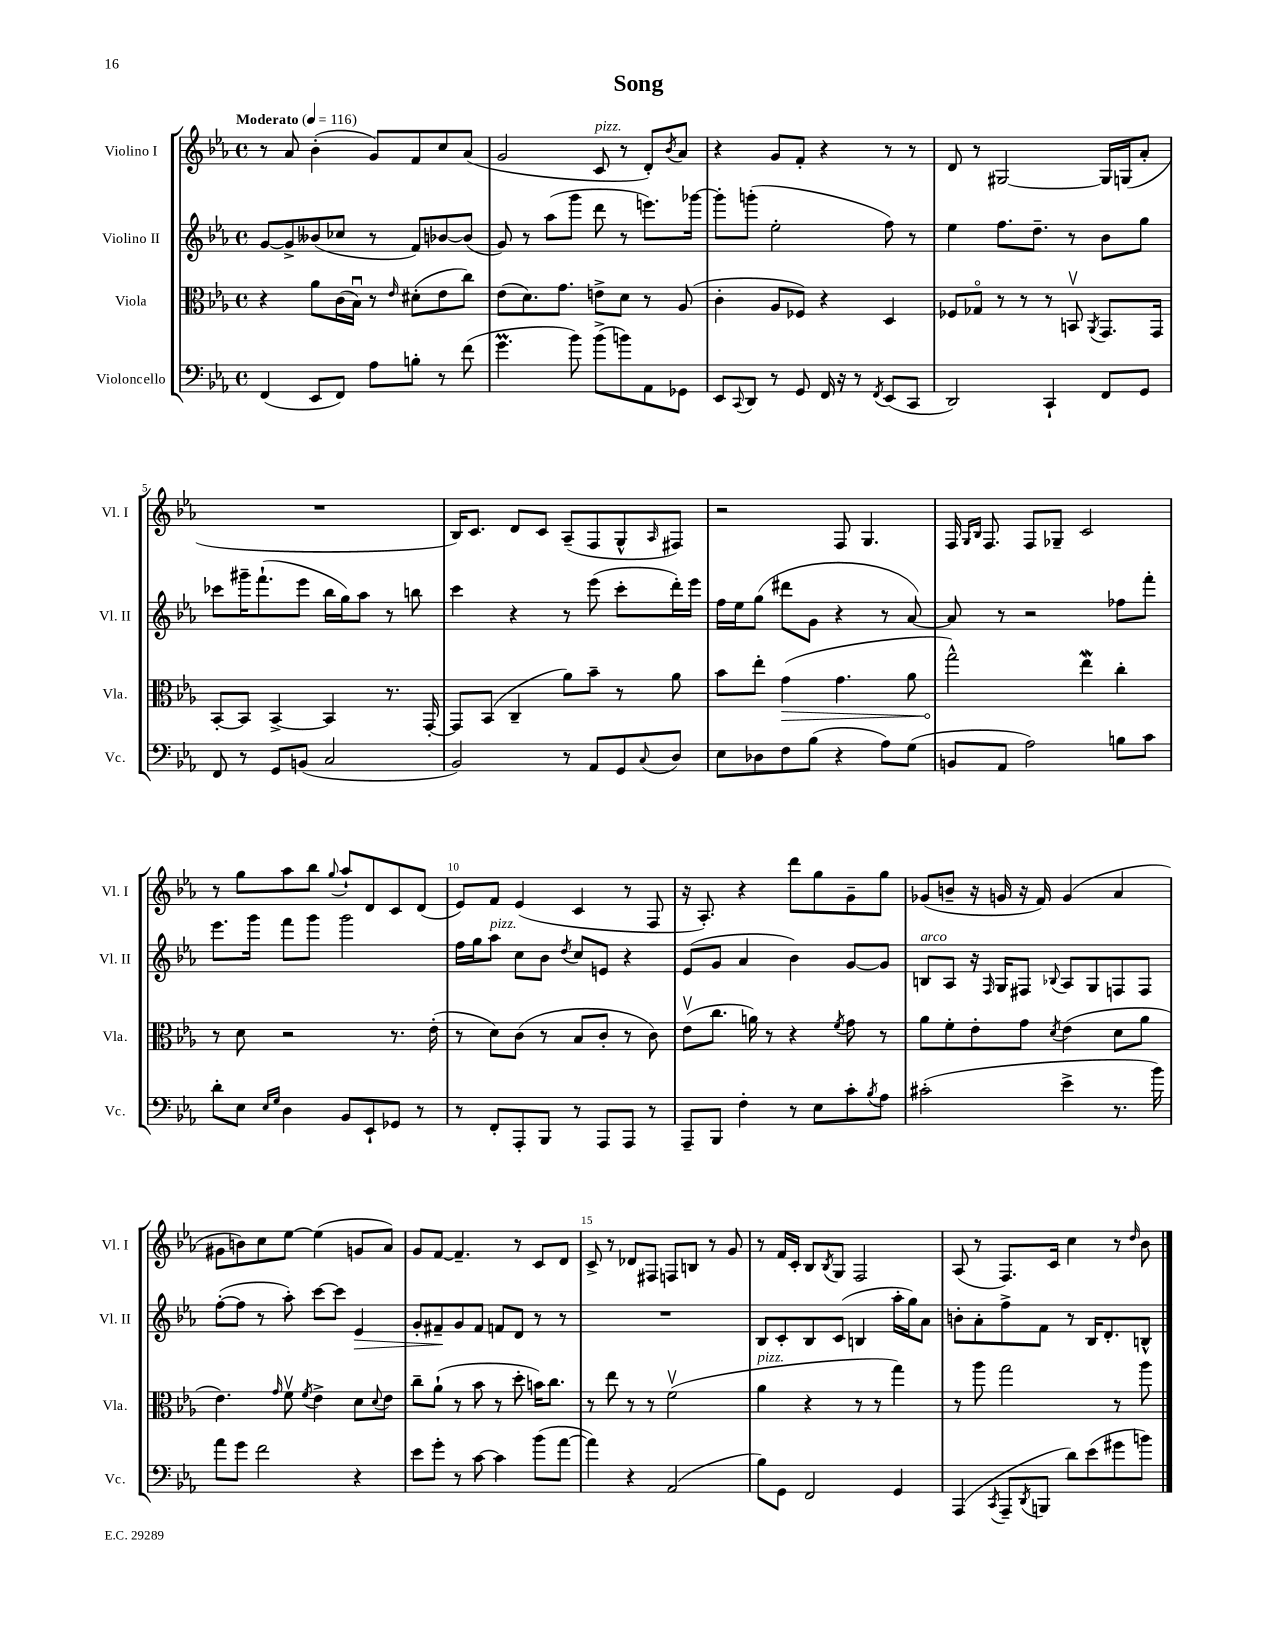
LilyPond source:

\header { title = "Song" }
<<
\new StaffGroup <<
\new Staff = "s0" \with { instrumentName = "Violino I" shortInstrumentName = "Vl. I" } {
    \clef treble \key ees \major \defaultTimeSignature \time 4/4 \tempo "Moderato" 4 = 116
    r8 aes'8 bes'4-.( g'8) f'8 c''8 aes'8( |
    g'2 c'8^\markup { \italic "pizz." } r8 d'8-.) \acciaccatura { bes'8 } aes'8 |
    r4 g'8 f'8-. r4 r8 r8 |
    d'8 r8 gis2~ gis16 g16( aes'8-. |
    R1 |
    bes16) c'8. d'8 c'8 aes8--( f8 g8-^ \grace { aes16 } fis8) |
    r2 f8 g4. |
    f16 \grace { g16 bes16 } f8. f8 ges8-- c'2 |
    r8 g''8 aes''8 bes''8 \appoggiatura { g''8 } aes''8-! d'8 c'8 d'8( |
    ees'8) f'8 ees'4( c'4 r8 f8 |
    r16 aes8.-.) r4 d'''8 g''8 g'8-- g''8 |
    ges'8( b'8-- r16 g'16 r16 f'16) g'4( aes'4 |
    gis'8 b'8) c''8 ees''8~ ees''4( g'8 aes'8) |
    g'8 f'8~ f'4.-- r8 c'8 d'8 |
    c'8-> r8 des'8 fis8 f8 b8 r8 g'8 |
    r8 f'16 c'16-. bes8 \acciaccatura { bes8 } g8 f2 |
    aes8( r8 f8.) c'16 c''4 r8 \grace { d''16 } bes'8 \bar "|." |
}
\new Staff = "s1" \with { instrumentName = "Violino II" shortInstrumentName = "Vl. II" } {
    \clef treble \key ees \major \defaultTimeSignature \time 4/4
    g'8~ g'8-> beses'8( ces''8 r8 f'8) bes'8~ bes'8( |
    g'8) r8 aes''8( g'''8 d'''8 r8 e'''8.) ges'''16~ |
    ges'''8-. g'''8-.( ees''2-. f''8) r8 |
    ees''4 f''8. d''8.-- r8 bes'8 g''8 |
    ces'''8 gis'''16-- f'''8.-!( ees'''8 bes''16 g''16) aes''8 r8 b''8 |
    c'''4 r4 r8 ees'''8( c'''8-. d'''16-.) ees'''16 |
    f''16 ees''16 g''8( dis'''8 g'8 r4 r8 aes'8~) |
    aes'8 r8 r2 fes''8 f'''8-. |
    ees'''8. g'''16 f'''8 g'''8 g'''2 |
    f''16 g''16 aes''8^\markup { \italic "pizz." } c''8 bes'8 \acciaccatura { d''8 } c''8 e'8 r4 |
    ees'8( g'8 aes'4 bes'4) g'8~ g'8 |
    b8^\markup { \italic "arco" } aes8 r16 \grace { f16 } g16 fis8 \appoggiatura { bes8 } aes8 g8 f8 f8 |
    f''8~-.( f''8 r8 aes''8-.) c'''8~ c'''8 ees'4\> |
    g'8-. fis'8--\! g'8 fis'8 f'8 d'8 r8 r8 |
    R1 |
    bes8 c'8-. bes8 c'8( b4 aes''16-. g''16) aes'8 |
    b'8-. aes'8-. f''8-> f'8 r8 bes16 d'8.-. b8-^ \bar "|." |
}
\new Staff = "s2" \with { instrumentName = "Viola" shortInstrumentName = "Vla." } {
    \clef alto \key ees \major \defaultTimeSignature \time 4/4
    r4 aes'8 c'16( bes16\downbow) r8 \grace { ees'16 } dis'8-.( ees'8 c''8) |
    ees'8( d'8.) g'8. e'8-> d'8 r8 aes8( |
    c'4-. aes8 fes8) r4 d4 |
    fes8 ges8\flageolet r8 r8 r8 b,8\upbow \acciaccatura { aes,8 } g,8. g,16 |
    bes,8~-. bes,8 bes,4~-> bes,4 r8. g,16~-. |
    g,8 bes,8( c4-- aes'8) bes'8-- r8 aes'8 |
    bes'8 ees''8-. \once \override Hairpin.circled-tip = ##t g'4\>( g'4. aes'8 |
    g''2-^\!) ees''4\mordent c''4-. |
    r8 d'8 r2 r8. ees'16-.( |
    r8 d'8) c'8( r8 bes8 c'8-. r8 c'8) |
    ees'8\upbow( c''8. a'16) r8 r4 \acciaccatura { f'8 } g'8 r8 |
    aes'8 f'8-. ees'8-. g'8 \acciaccatura { d'8 } ees'4( d'8 aes'8 |
    ees'4.) \grace { g'16 } f'8\upbow \acciaccatura { f'8 } ees'4-> d'8 \appoggiatura { d'8 } ees'8 |
    c''8-- aes'8-!( r8 bes'8 r8 d''8-. b'16) c''8. |
    r8 ees''8 r8 r8 f'2\upbow( |
    aes'4^\markup { \italic "pizz." } r4 r8 r8 g''4) |
    r8 aes''8 g''2 r8 aes''8 \bar "|." |
}
\new Staff = "s3" \with { instrumentName = "Violoncello" shortInstrumentName = "Vc." } {
    \clef bass \key ees \major \defaultTimeSignature \time 4/4
    f,4( ees,8 f,8) aes8 b8-. r8 f'8( |
    g'4.\prall bes'8) bes'8->( b'8) aes,8 ges,8 |
    ees,8 \appoggiatura { c,8 } d,8 r8 g,8 f,16 r16 r8 \acciaccatura { f,8 } ees,8( c,8 |
    d,2) c,4-! f,8 g,8 |
    f,8 r8 g,8 b,8( c2 |
    bes,2) r8 aes,8 g,8 \appoggiatura { c8 } d8 |
    ees8 des8 f8 bes8( r4 aes8) g8( |
    b,8 aes,8 aes2) b8 c'8 |
    d'8-. ees8 \grace { ees16 g16 } d4 bes,8 ees,8-! ges,8 r8 |
    r8 f,8-. aes,,8-. bes,,8 r8 aes,,8 aes,,8 r8 |
    aes,,8-- bes,,8 f4-. r8 ees8 c'8-. \acciaccatura { bes8 } aes8 |
    cis'2-.( ees'4-> r8. bes'16) |
    aes'8 g'8 f'2 r4 |
    ees'8 g'8-. r8 c'8~ c'4 bes'8( aes'8~ |
    aes'4) r4 aes,2( |
    bes8) g,8 f,2 g,4 |
    aes,,4( \acciaccatura { c,8 } aes,,8-- \acciaccatura { d,8 } b,,8 d'8) ees'8( gis'8 b'8) \bar "|." |
}
>>
>>
\layout { \context { \Score \override BarNumber.break-visibility = ##(#f #t #t) barNumberVisibility = #(every-nth-bar-number-visible 5) } }
